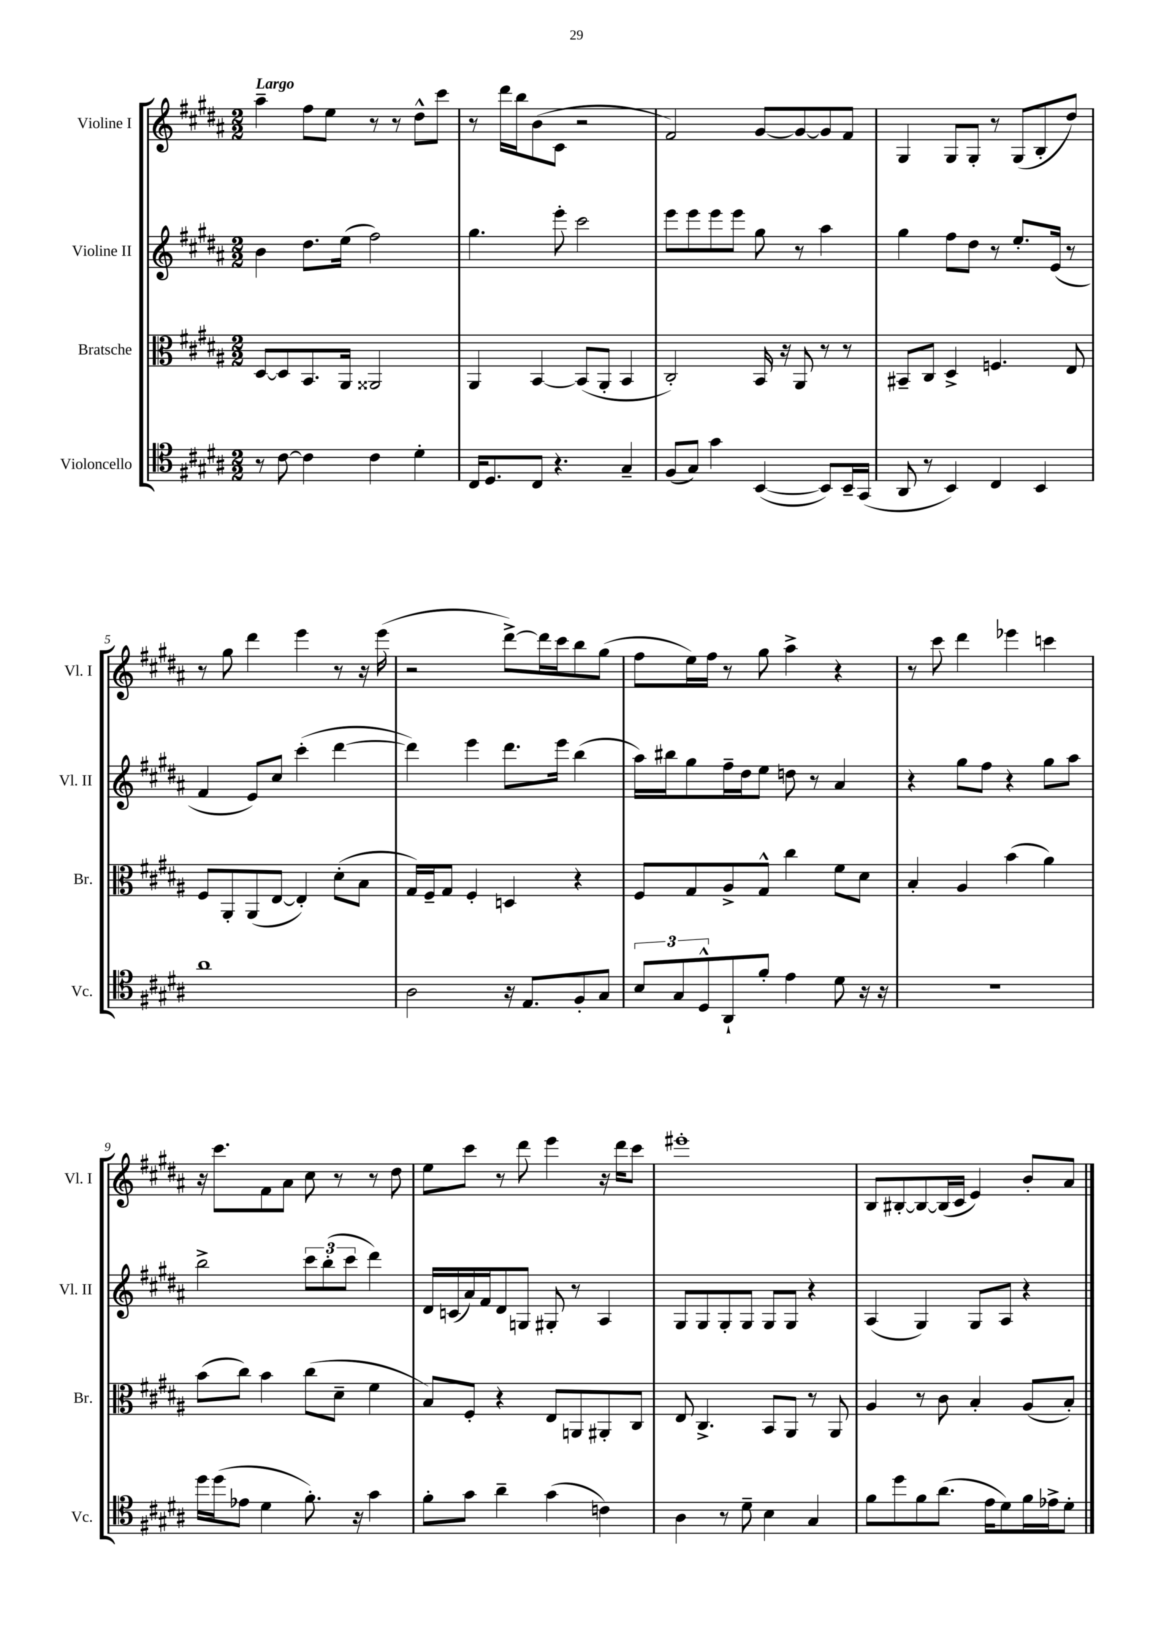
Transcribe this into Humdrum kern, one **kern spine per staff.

**kern	**kern	**kern	**kern
*part4	*part3	*part2	*part1
*staff4	*staff3	*staff2	*staff1
*I"Violoncello	*I"Bratsche	*I"Violine II	*I"Violine I
*I'Vc.	*I'Br.	*I'Vl. II	*I'Vl. I
*clefC4	*clefC3	*clefG2	*clefG2
*k[f#c#g#d#a#]	*k[f#c#g#d#a#]	*k[f#c#g#d#a#]	*k[f#c#g#d#a#]
*M2/2	*M2/2	*M2/2	*M2/2
=1	=1	=1	=1
!	!	!	!LO:TX:a:B:t=Largo
8r	[8D#/L	4b\	4aa#~\
[8c#\	8D#/]	.	.
4c#\]	8.BB/	8.dd#\L	8ff#\L
.	.	.	8ee\J
.	16AA#/Jk	(16ee\Jk	.
4c#\	2AA##X/	2ff#\)	8r
.	.	.	8r
4d#'\	.	.	8dd#^^\L
.	.	.	8ccc#\J
=2	=2	=2	=2
16C#/KL	4AA#/	4.gg#\	8r
8.D#/	.	.	.
.	.	.	16ddd#\LL
.	.	.	16bb\J
8C#/J	[4BB/	.	(8b\
4.r	.	8eee'\	8c#\J
.	(8BB/L]	2ccc#\	2r
.	8AA#'/J	.	.
4G#~/	4BB/	.	.
=3	=3	=3	=3
(8F#/L	2C#'/)	8eee\L	2f#/)
8G#/J)	.	8eee\	.
4g#\	.	8eee\	.
.	.	8eee\J	.
([4BB/	16BB/	8gg#\	[8g#/L
.	16r	.	.
.	8AA#/	8r	8g#/_
8BB/L])	8r	4aa#\	8g#/]
16BB~/L	8r	.	8f#/J
(16GG#/JJ	.	.	.
=4	=4	=4	=4
8AA#/	8BB#X~/L	4gg#\	4G#/
8r	8C#/J	.	.
4BB/)	4D#^/	8ff#\L	8G#/L
.	.	8dd#\J	8G#'/J
4C#/	4.Fn/	8r	8r
.	.	8.ee'/L	(8G#/L
4BB/	.	.	8B'/
.	.	(16e/Jk	.
.	8E/	8r	8dd#/J)
!!LO:LB:g=z
=5	=5	=5	=5
1a#	8F#/L	4f#/	8r
.	8AA#'/	.	8gg#\
.	(8AA#/	8e/L)	4ddd#\
.	[8E/J	8cc#/J	.
.	4E'/])	(4ccc#'\	4eee\
.	(8d#'\L	[4ddd#\	8r
.	8B\J	.	16r
.	.	.	(16eee\
=6	=6	=6	=6
2A#\	16G#/LL)	4ddd#\])	2r
.	16F#~/J	.	.
.	8G#/J	.	.
.	4F#'/	4eee\	.
16r	4Dn/	8.ddd#\L	[8ddd#^\L)
8.E/L	.	.	.
.	.	.	16ddd#\L]
.	.	16eee\Jk	16ccc#\J
8F#'/	4r	(4bb\	8bb\
8G#/J	.	.	(8gg#\J
=7	=7	=7	=7
12B/L	8F#/L	16aa#\LL)	8ff#\L
.	.	16bb#X\J	.
12G#/	.	.	.
.	8G#/	8gg#\	16ee\L)
12D#^^/	.	.	.
.	.	.	16ff#\JJ
8AA#`/	8A#^/	16ff#~\L	8r
.	.	16dd#\J	.
8f#'/J	8G#^^/J	8ee\J	8gg#\
4e\	4cc#\	8ddn\	4aa#^\
.	.	8r	.
8d#\	8f#\L	4a#/	4r
16r	8d#\J	.	.
16r	.	.	.
=8	=8	=8	=8
1r	4B'/	4r	8r
.	.	.	8ccc#\
.	4A#/	8gg#\L	4ddd#\
.	.	8ff#\J	.
.	(4b\	4r	4eee-X\
.	4a#\)	8gg#\L	4cccn\
.	.	8aa#\J	.
!!LO:LB:g=z
=9	=9	=9	=9
16dd#\LL	(8b\L	2bb^\	16r
(16dd#\J	.	.	8.ccc#\L
8e-X\J	8cc#\J)	.	.
4d#\	4b\	.	8f#\
.	.	.	8a#\J
8.f#'\)	(8cc#\L	12ccc#\L	8cc#\
.	.	(12bb'\	.
.	8d#~\J	.	8r
.	.	12ccc#\J	.
16r	.	.	.
4g#\	4f#\	4ddd#\)	8r
.	.	.	8dd#\
=10	=10	=10	=10
8f#'\L	8B/L)	16d#/LL	8ee\L
.	.	(16cn/	.
8g#\J	8F#'/J	16a#/)	8ccc#\J
.	.	16f#/J	.
4a#~\	4r	8d#/	8r
.	.	8Gn/J	8ddd#\
(4g#\	8E/L	8G#X'/	4eee\
.	8AAn/	8r	.
4cn\)	8AA#X'/	4A#/	16r
.	.	.	16ddd#\KL
.	8C#/J	.	8ccc#\J
=11	=11	=11	=11
4A#\	8E/	8G#/L	1eee#X'
.	4.C#^/	8G#/	.
8r	.	8G#'/	.
8d#~\	.	8G#/J	.
4B\	8BB/L	8G#/L	.
.	8AA#/J	8G#/J	.
4G#/	8r	4r	.
.	8AA#/	.	.
=12	=12	=12	=12
8f#\L	4A#/	(4A#/	8B/L
8dd#\	.	.	[8B#X'/
8f#\	8r	4G#/)	8B#/_
(8.a#\J	8c#\	.	(16B#/L]
.	.	.	16c#/JJ
.	4B'/	8G#/L	4e/)
16e\KL	.	.	.
8d#\)	.	8A#/J	.
16f#\L	(8A#/L	4r	8b'/L
16e-X^\J	.	.	.
8d#'\J	8B'/J)	.	8a#/J
==	==	==	==
*-	*-	*-	*-
